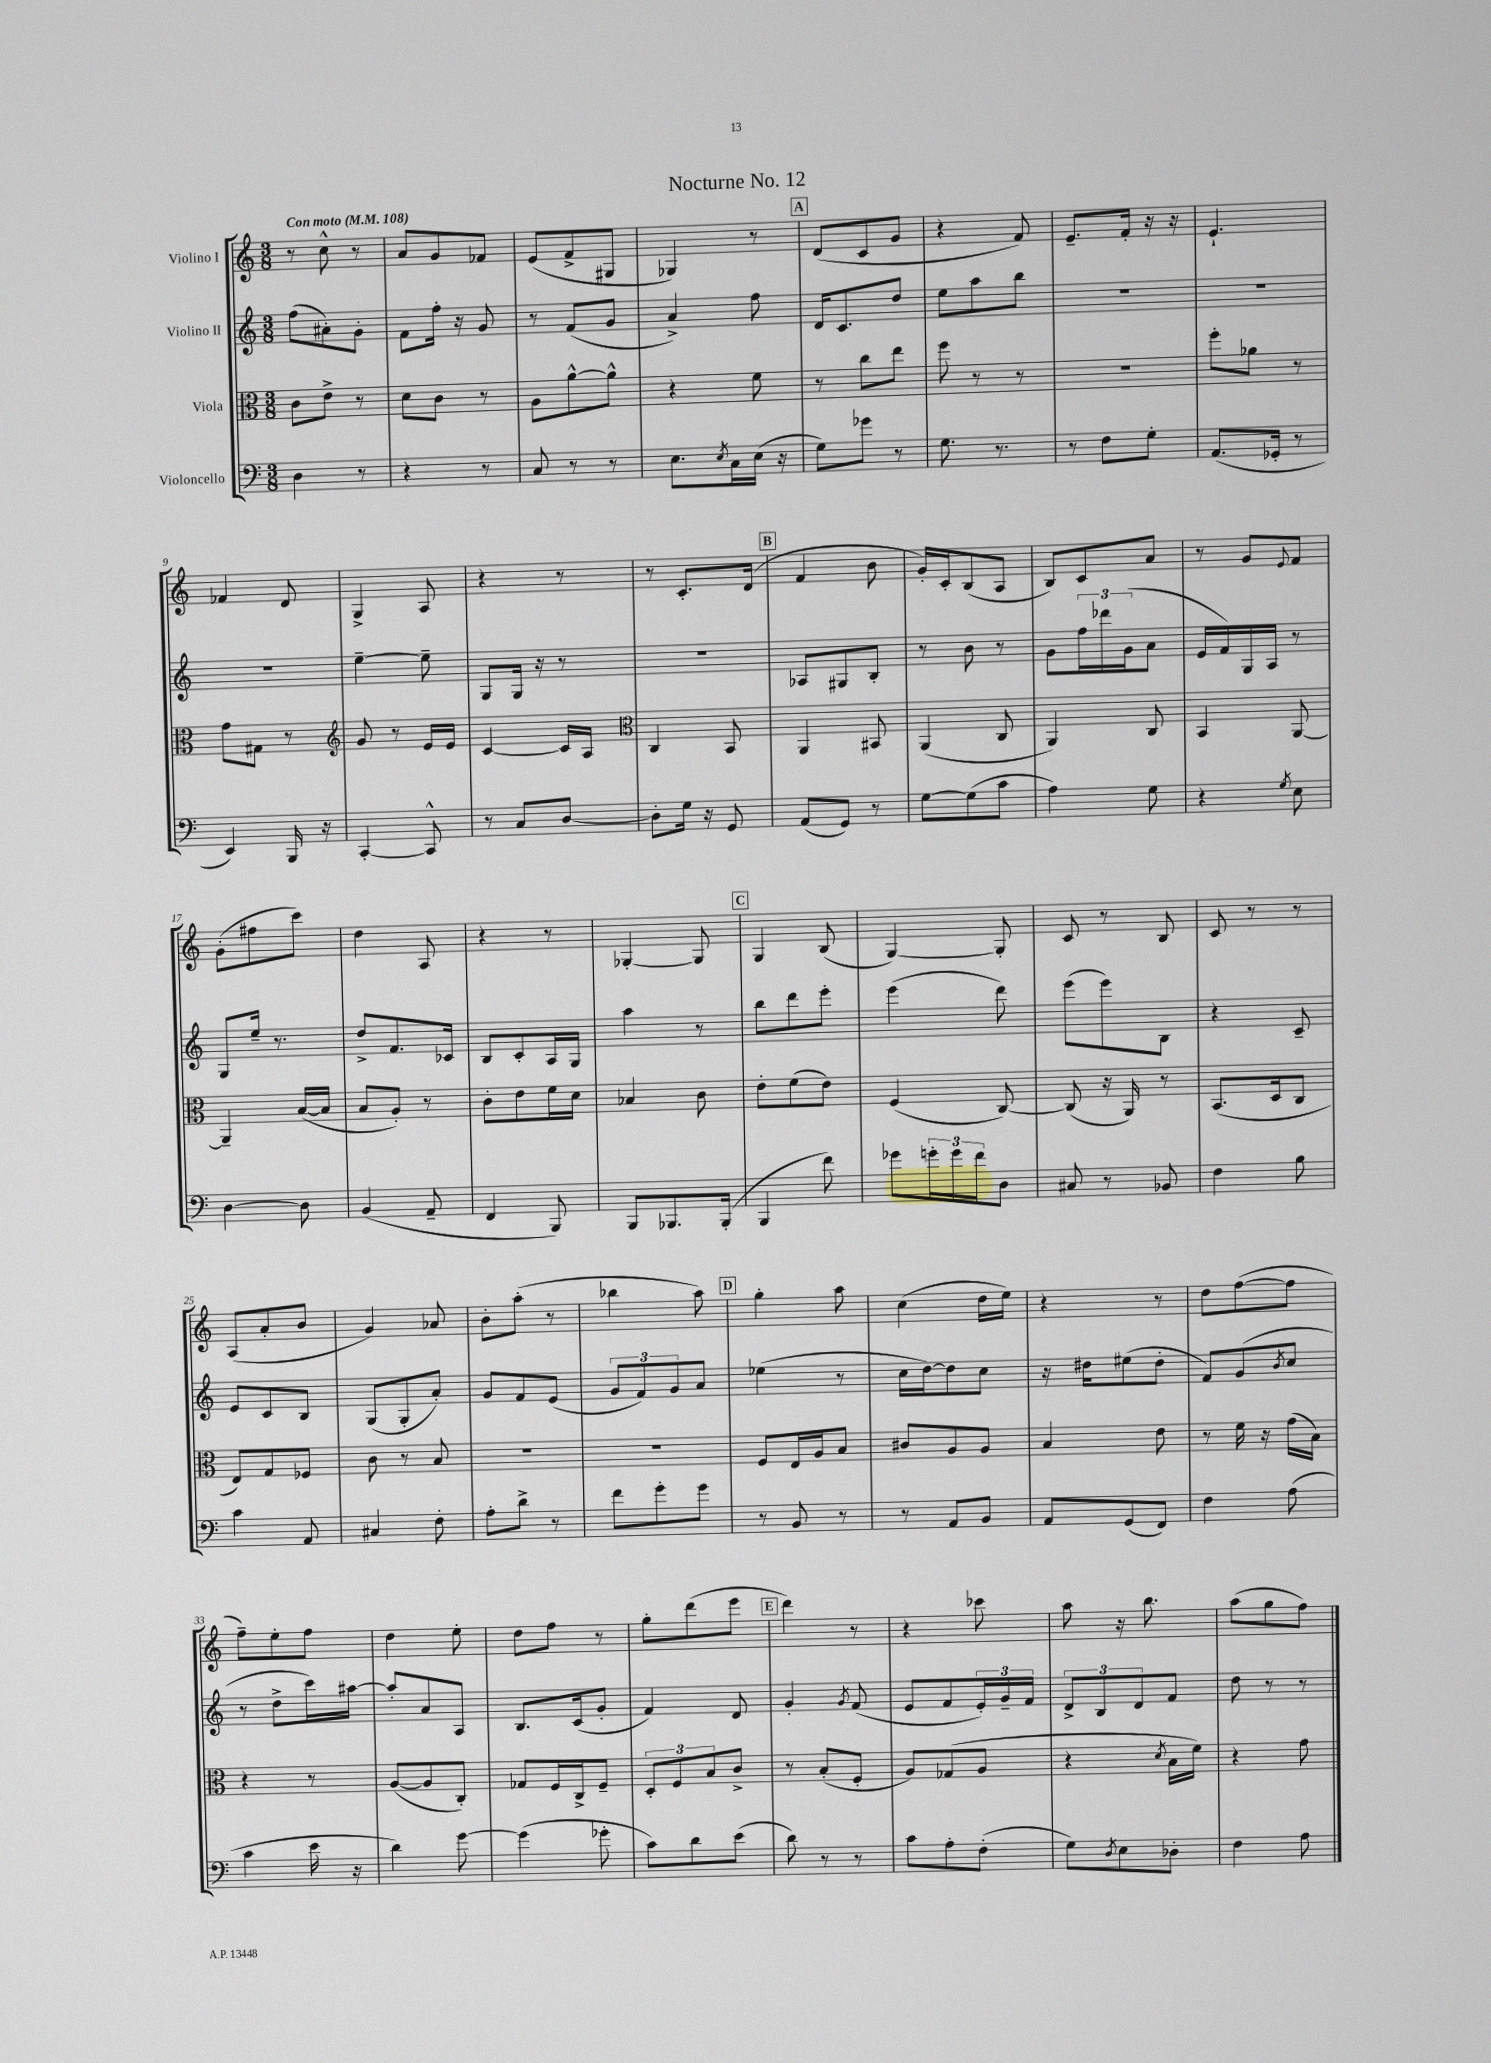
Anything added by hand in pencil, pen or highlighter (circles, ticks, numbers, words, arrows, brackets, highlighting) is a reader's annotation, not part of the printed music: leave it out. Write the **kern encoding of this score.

**kern	**kern	**kern	**kern
*part4	*part3	*part2	*part1
*staff4	*staff3	*staff2	*staff1
*I"Violoncello	*I"Viola	*I"Violino II	*I"Violino I
*clefF4	*clefC3	*clefG2	*clefG2
*k[]	*k[]	*k[]	*k[]
*M3/8	*M3/8	*M3/8	*M3/8
*MM108	*MM108	*MM108	*MM108
=1	=1	=1	=1
!	!	!	!LO:TX:a:B:t=Con moto
4D\	8c\L	(8ff\L	8r
.	8e^\J	8a#X'\)	8cc^^\
8r	8r	8g'\J	8r
=2	=2	=2	=2
4r	8d\L	8f\L	8a/L
.	8c\J	16ff'\Jk	8g/
.	.	16r	.
8r	8r	8g/	8f-X/J
=3	=3	=3	=3
8C/	8A\L	8r	(8e/L
8r	[8a^^\	(8f/L	8f^/
8r	8a^^\J]	8g/J	8G#X/J
=4	=4	=4	=4
8.E\L	4r	4a^/)	4G-X/)
8qE/	.	.	.
16C\L	.	.	.
(16E\JJ	8f\	8ff\	8r
16r	.	.	.
!!LO:REH:place=s1:t=A
=5	=5	=5	=5
8G\L)	8r	16d/KL	(8d/L
.	.	8.c/	.
8g-X\J	8cc\L	.	8c/
8r	8ee\J	8dd/J	8g/J
=6	=6	=6	=6
8.G\	8ff\	8ee\L	4r
.	8r	8aa\	.
8.r	.	.	.
.	8r	8bb\J	8f/)
=7	=7	=7	=7
8r	4.r	4.r	8.e~/L
8F\L	.	.	.
.	.	.	16f'/Jk
8G'\J	.	.	16r
.	.	.	16r
=8	=8	=8	=8
(8.AA/L	8ff'\L	4.r	4.e`/
.	8a-X\J	.	.
16GG-X'/Jk	.	.	.
8r	8r	.	.
!!LO:LB:g=z
=9	=9	=9	=9
4EE/)	8g\L	4.r	4f-X/
.	8G#X\J	.	.
16BBB/	8r	.	8d/
16r	.	.	.
=10	=10	=10	=10
*	*clefG2	*	*
[4CC'/	8g/	[4ee~\	4G^/
.	8r	.	.
8CC^^/]	16e/LL	8ee~\]	8A/
.	16e/JJ	.	.
=11	=11	=11	=11
8r	[4c/	8G/L	4r
8C/L	.	16G/Jk	.
.	.	16r	.
[8D/J	16c/LL]	8r	8r
.	16A/JJ	.	.
=12	=12	=12	=12
*	*clefC3	*	*
8D'\L]	4C/	4.r	8r
16G\Jk	.	.	8.c'/L
16r	.	.	.
8GG/	8BB/	.	.
.	.	.	(16d/Jk
!!LO:REH:place=s1:t=B
=13	=13	=13	=13
(8AA/L	4AA/	8A-X/L	4f/
8GG/J)	.	8G#X/	.
8r	8BB#X/	8B'/J	8b\
=14	=14	=14	=14
[8G\L	(4AA/	8r	16g'/LL)
.	.	.	16c'/J
(8G\]	.	8b\	(8B/
8c\J	8C/	8r	8A/J
=15	=15	=15	=15
4A\)	4AA/)	8g\L	8B/L)
.	.	24ff\L	8c/
.	.	24ddd-X\	.
.	.	(24g\J	.
8G\	8C/	8a\J	8a/J
=16	=16	=16	=16
4r	4BB/	16e/LL	8r
.	.	16f/)	.
.	.	16G/	8g/L
.	.	16A/JJ	.
8qG/	.	.	8qqe/
8E\	[8AA/	8r	8f/J
!!LO:LB:g=z
=17	=17	=17	=17
[4D\	4AA~/]	8G/L	(8g'\L
.	.	16ee~/Jk	8ff#X\
.	.	8.r	.
8D\]	([16B/LL	.	8ccc\J)
.	16B/JJ]	.	.
=18	=18	=18	=18
(4BB/	8B/L	8dd^/L	4dd\
.	8A'/J)	8.f/	.
8AA~/	8r	.	8A/
.	.	16c-X/Jk	.
=19	=19	=19	=19
4FF/	8c'\L	8B/L	4r
.	8e\	8c'/	.
8BBB/)	16f\L	16A/L	8r
.	16d\JJ	16G/JJ	.
=20	=20	=20	=20
8BBB/L	4B-X/	4aa\	[4G-X'/
8.BBB-X/	.	.	.
.	8c\	8r	8G-/]
(16BBB-'/Jk	.	.	.
!!LO:REH:place=s1:t=C
=21	=21	=21	=21
4BBB/	8e'\L	8bb\L	4G/
.	(8f\	8ddd\	.
8f\)	8e\J)	8eee'\J	(8B/
=22	=22	=22	=22
8g-X\L	(4F/	(4eee\	[4G/)
24gn'\L	.	.	.
24g\	.	.	.
24f\J	.	.	.
8D\J	[8C/)	8ddd\)	8G'/]
=23	=23	=23	=23
8C#X/	(8C/]	(8eee\L	8c/
8r	16r	8eee\)	8r
.	16AA/)	.	.
8BB-X/	8r	8B\J	8B/
=24	=24	=24	=24
4F\	(8.BB/L	4r	8c/
.	.	.	8r
.	16D/k	.	.
8B\	8C/J	8c~/	8r
!!LO:LB:g=z
=25	=25	=25	=25
4c\	8E/L)	8e/L	(8A/L
.	8G/	8c/	8a'/
8AA/	8F-X/J	8B/J	8b/J
=26	=26	=26	=26
4C#X/	8c\	(8G/L	4g/)
.	8r	8G'/	.
8F'\	8B/	8a'/J)	8a-X/
=27	=27	=27	=27
8A'\L	4.r	8g/L	8b'\L
8d^\J	.	8f/	(8aa'\J
8r	.	(8e/J	8r
=28	=28	=28	=28
8f\L	4.r	12g/L	4bb-X\
.	.	12f/)	.
8g'\	.	.	.
.	.	12g/	.
8g\J	.	8a/J	8aa\)
!!LO:REH:place=s1:t=D
=29	=29	=29	=29
8r	8F/L	(4ee-X\	4gg'\
8BB/	16E/L	.	.
.	16A/J	.	.
8r	8B/J	8r	8aa\
=30	=30	=30	=30
8r	8c#X/L	16cc\LL	(4cc\
.	.	[16dd\J)	.
8AA/L	8A/	8dd\]	.
8BB/J	8A/J	8cc\J	16dd\LL
.	.	.	16ee\JJ)
=31	=31	=31	=31
8AA/L	4B/	16r	4r
.	.	16dd#X\KL	.
(8GG/	.	(8ee#X\	.
8FF/J)	8e\	8dd#'\J	8r
=32	=32	=32	=32
4F\	8r	8f/L)	8dd\L
.	16f\	(8g/	([8ff\
.	16r	.	.
.	.	8qb/	.
(8A\	(16g\LL	8cc/J	8ff\J]
.	16B\JJ)	.	.
!!LO:LB:g=z
=33	=33	=33	=33
4c\	4r	8r	8ff~\L)
.	.	8dd^\L	8ee'\
16e\	8r	16ccc\L)	8ff\J
16r	.	[16aa#X\JJ	.
=34	=34	=34	=34
4d\)	([8A/L	8aa#'/L]	4dd\
.	8A/]	8a/	.
[8g\	8C'/J)	8A/J	8ee'\
=35	=35	=35	=35
(4g\]	8G-X/L	8.B/L	8dd\L
.	16F/L	.	8ff\J
.	16C^/J	(16c/k	.
8g-X'\	8F~/J	8g'/J	8r
=36	=36	=36	=36
8c\L)	12D'/L	4f/)	8gg'\L
.	12F/	.	.
8d\	.	.	(8ddd\
.	12B/	.	.
(8e\J	8c^/J	8d/	8eee\J
!!LO:REH:place=s1:t=E
=37	=37	=37	=37
8d\)	8r	4g'/	4ddd\)
8r	(8B'/L	.	.
.	.	8qg/	.
8r	8F'/J	(8f/	8r
=38	=38	=38	=38
8c\L	8A/L)	8e/L	4r
8A'\	(8G-X/	8f/	.
(8F'\J	8A/J	24e'/L)	8ccc-X\
.	.	24g~/	.
.	.	24f/JJ	.
=39	=39	=39	=39
8G\L)	4r	12d^/L	8aa\
.	.	12B/	.
8qD/	.	.	.
8E\	.	.	16r
.	.	12d/	.
.	.	.	8.bb\
.	8qd/	.	.
8D-X'\J	16B\LL	8f/J	.
.	16f\JJ)	.	.
=40	=40	=40	=40
4F\	4r	8dd\	(8aa\L
.	.	8r	8gg\
8A\	8g\	8r	8ff\J)
==	==	==	==
*-	*-	*-	*-
